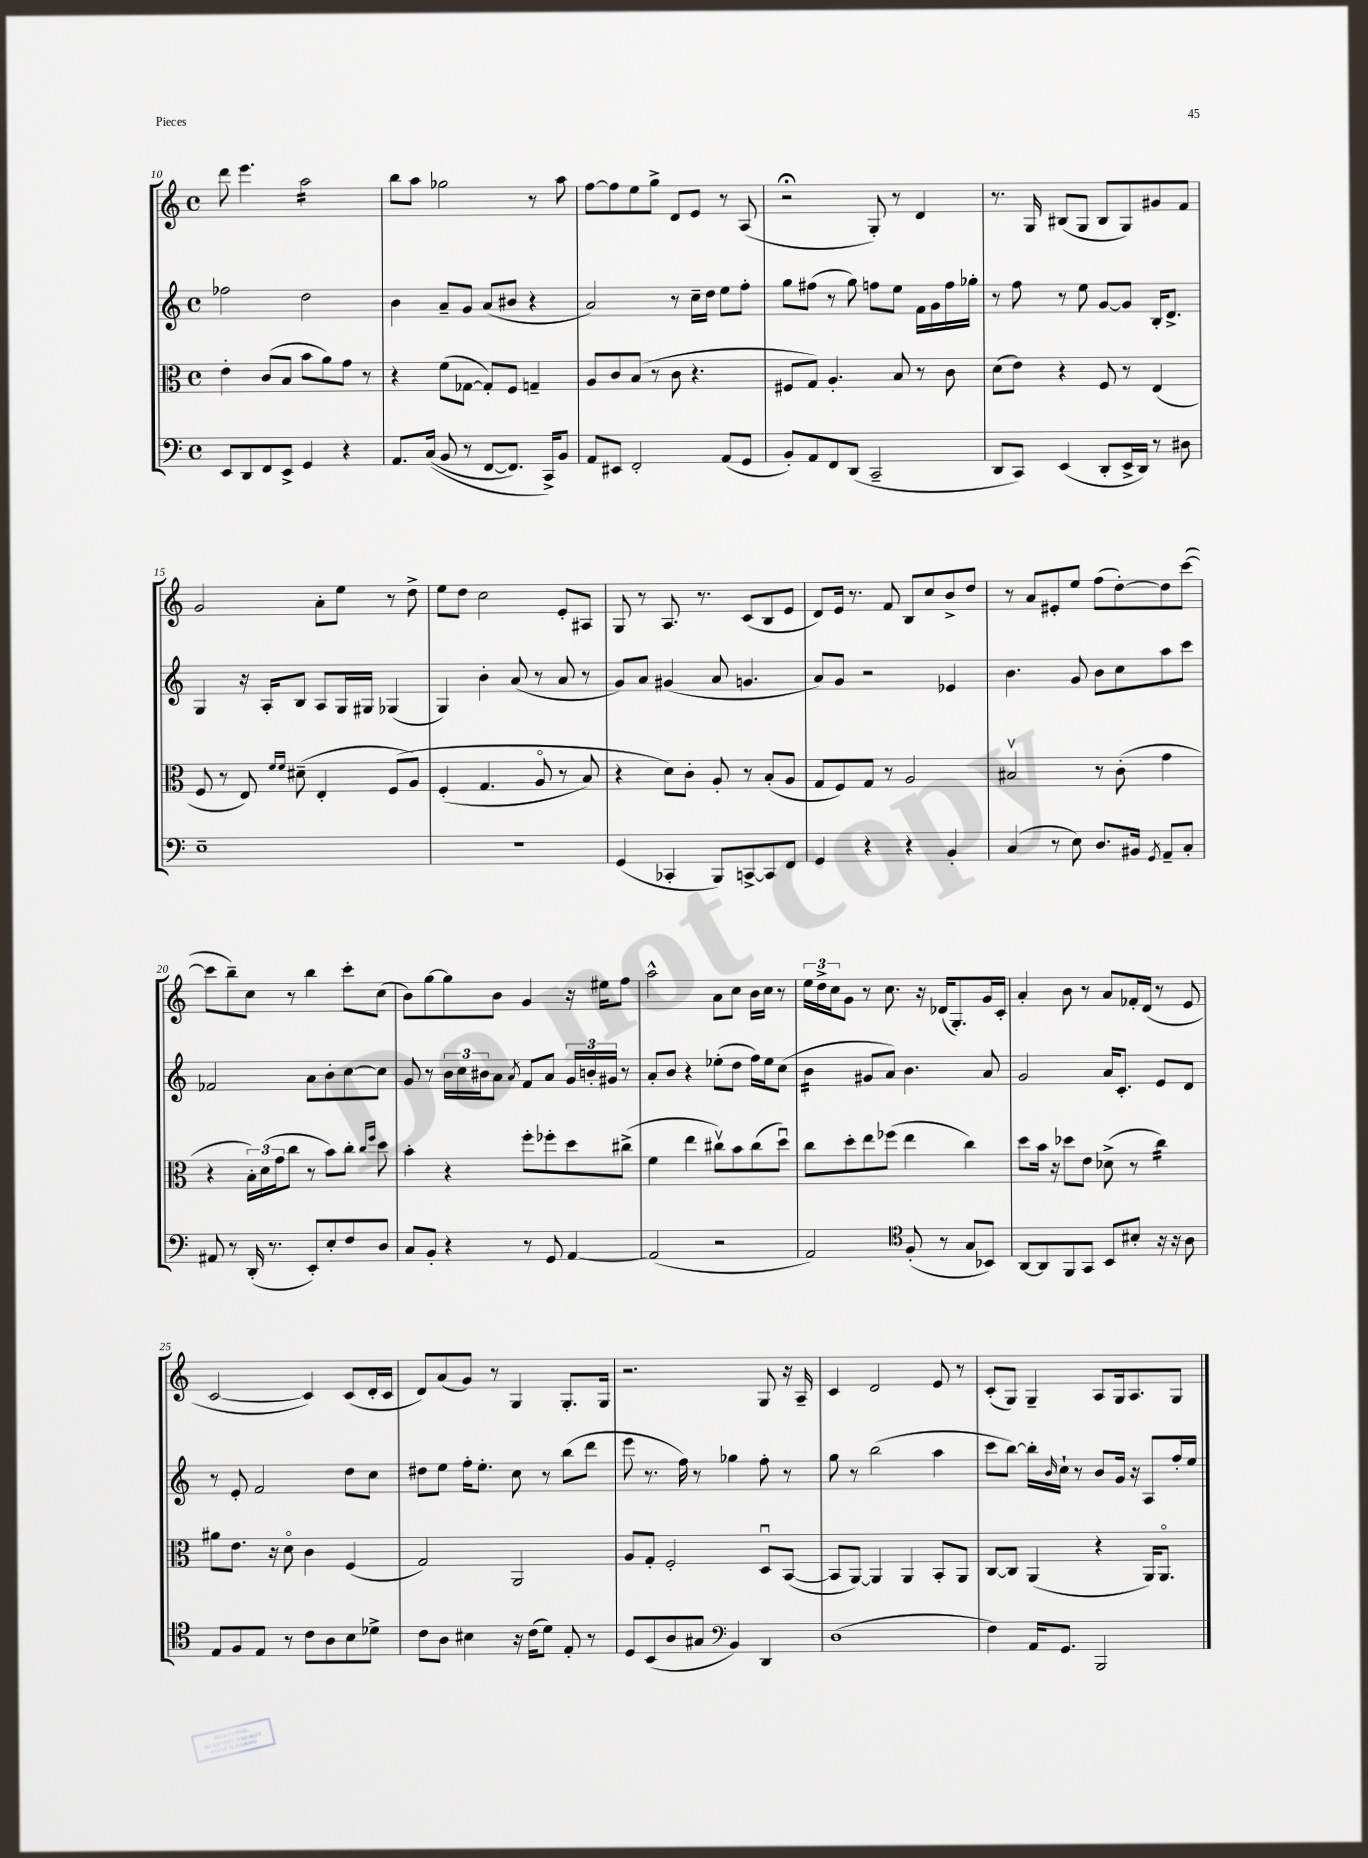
<<
\new StaffGroup <<
\new Staff = "s0" {
    \clef treble \key c \major \defaultTimeSignature \time 4/4
    d'''8 e'''4. a''2:16 |
    b''8 a''8 ges''2 r8 a''8 |
    f''8~ f''8 e''8 g''8-> d'8 e'8 r8 a8( |
    r2\fermata g8-.) r8 d'4 |
    r8. g16 bis8( g8 bis8 g8) gis'8 f'8 |
    g'2 a'8-. e''8 r8 d''8-> |
    e''8 d''8 c''2 e'8-. ais8 |
    g8 r8 a8. r8. c'8( b8 e'8 |
    d'8) e'16 r8. f'8 b8 c''8 b'8-> d''8 |
    r8 a'8 eis'8-. e''8 f''8( d''8~-.) d''8 c'''8~( |
    c'''8 b''8--) c''8 r8 b''4 c'''8-. c''8( |
    b'8) g''8~ g''8 b'8 g'4 r16 eis''16 f''8 |
    a''2-^ a'8 c''8 b'16 c''16 r8 |
    \tuplet 3/2 { e''16 d''16-> c''16 } g'8 r8 c''8. r16 des'16( g8.-.) g'16 c'16-. |
    a'4-. b'8 r8 a'8 fes'16-. d'16( r8 e'8 |
    c'2~ c'4) c'8( d'16-. c'16 |
    d'8) a'8( g'8) r8 g4 g8.-. g16 |
    r2. g8 r16 a16-- |
    c'4 d'2 e'8 r8 |
    c'8-.( g8) g4-- a8 g16 a8. g8 \bar "|." |
}
\new Staff = "s1" {
    \clef treble \key c \major \defaultTimeSignature \time 4/4
    fes''2 d''2 |
    b'4 a'8-- g'8 a'8( bis'8 r4 |
    a'2) r8 c''16-- d''16 e''8 f''8-. |
    g''8 fis''8( r8 g''8) f''8 e''8 f'16 g'16 f''16 ges''16-. |
    r8 f''8 r8 e''8 g'8~ g'8 b16-. d'8.-> |
    g4 r16 a16-. b8 a8 g16 gis16 ges4( |
    g4) b'4-. a'8( r8 a'8 r8 |
    g'8) a'8 gis'4( a'8 g'4. |
    a'8) g'8 r2 ees'4 |
    b'4. g'8 b'8 c''8 a''8 c'''8 |
    fes'2 a'8 b'8-. c''8~ c''8 |
    g'8 r8 \tuplet 3/2 { b'16 c''16 bis'16 } a'8 \acciaccatura { a'8 } f'8 a'8 \tuplet 3/2 { g'16 b'16-. gis'16 } r8 |
    a'8-. b'8 r4 ees''8-.( d''8 f''16) ees''16 c''8( |
    b'4:16 gis'8 a'8) b'4. a'8 |
    g'2 a'16 c'8.-. e'8 d'8 |
    r8 e'8-. f'2 d''8 c''8 |
    dis''8 e''8 f''16-. e''8.-. c''8 r8 b''8( d'''8 |
    e'''8 r8. f''16) r8 ges''4 f''8-. r8 |
    g''8 r8 b''2( a''4 |
    c'''8 b''8~) b''16-. \grace { b'16 } c''16-! r8 b'8 g'16 r16 a8 f''16-. e''16 \bar "|." |
}
\new Staff = "s2" {
    \clef alto \key c \major \defaultTimeSignature \time 4/4
    e'4-. c'8( b8 b'8 a'8) g'8 r8 |
    r4 f'8( ges8~ ges8-.) f8 g4-- |
    a8 c'8 b8( r8 c'8 r4. |
    fis8 g8) a4.-. b8 r8 c'8 |
    d'8( e'8) r4 f8 r8 e4( |
    f8 r8 e8) \grace { f'16 f'16 } dis'8--( e4-. f8\( a8) |
    f4-.( g4. a8\flageolet r8 b8) |
    r4 d'8\) c'8-. a8-. r8 b8-.( a8 |
    g8 f8) g8 r8 a2 |
    bis2\upbow r8 c'8-.( g'4 |
    r4 \tuplet 3/2 { b16-.) d'16( g'16 } c''8 r8 b'8) c''8-. \grace { c''16 f''16 } d''8 |
    b'4-. r4 f''8-. fes''8-. d''8 cis''8->( |
    f'4 e''4 cis''8\upbow) b'8 cis''8( d''8\downbow) |
    c''8 d''8-. e''8 fes''8( e''4 c''4) |
    d''8 b'16 r16 des''8 e'8 des'8->( r8 c''4:16) |
    ais'8 e'8. r16 d'8\flageolet c'4 f4( |
    g2) a,2 |
    a8 g8-. f2-. d8\downbow b,8~( |
    b,8 a,8~) a,4 a,4 b,8-. a,8 |
    c8~ c8 a,4( r4 a,16) a,8.\flageolet \bar "|." |
}
\new Staff = "s3" {
    \clef bass \key c \major \defaultTimeSignature \time 4/4
    e,8 d,8 f,8 e,8-> g,4 r4 |
    a,8. c16(\( b,8 r8 f,8~ f,8.) c,16->\) b,8 |
    a,8 eis,8 f,2-. a,8( g,8 |
    b,8-.) a,8 f,8 d,8( c,2-- |
    d,8 c,8) e,4( d,8-. e,16-> d,16) r8 dis8 |
    e1-- |
    R1 |
    g,4( ces,4-. b,,8) c,8~-> c,8 f,8 |
    g,4 r4 r4 b,4-. |
    c4( r8 e8) d8. bis,16 \acciaccatura { g,8 } a,8-- c8-. |
    ais,8 r8 d,16-.( r8. e,8-.) e8-. f8 d8 |
    c8 b,8-. r4 r8 g,8 a,4~ |
    a,2( r2 |
    a,2) \clef tenor f8-.( r8 g8 bes,8) |
    a,8~ a,8 f,8 g,8 b,8 bis8-. r16 r16 a8 |
    e8 f8 e8 r8 c'8 a8 b8 des'8-> |
    c'8 a8 bis4 r16 c'16( d'8) e8-. r8 |
    d8 b,8( a8 gis8 \clef bass b,4) d,4 |
    d1( |
    f4) a,16 g,8. b,,2 \bar "|." |
}
>>
>>
\layout { \context { \Score currentBarNumber = #10 } }
